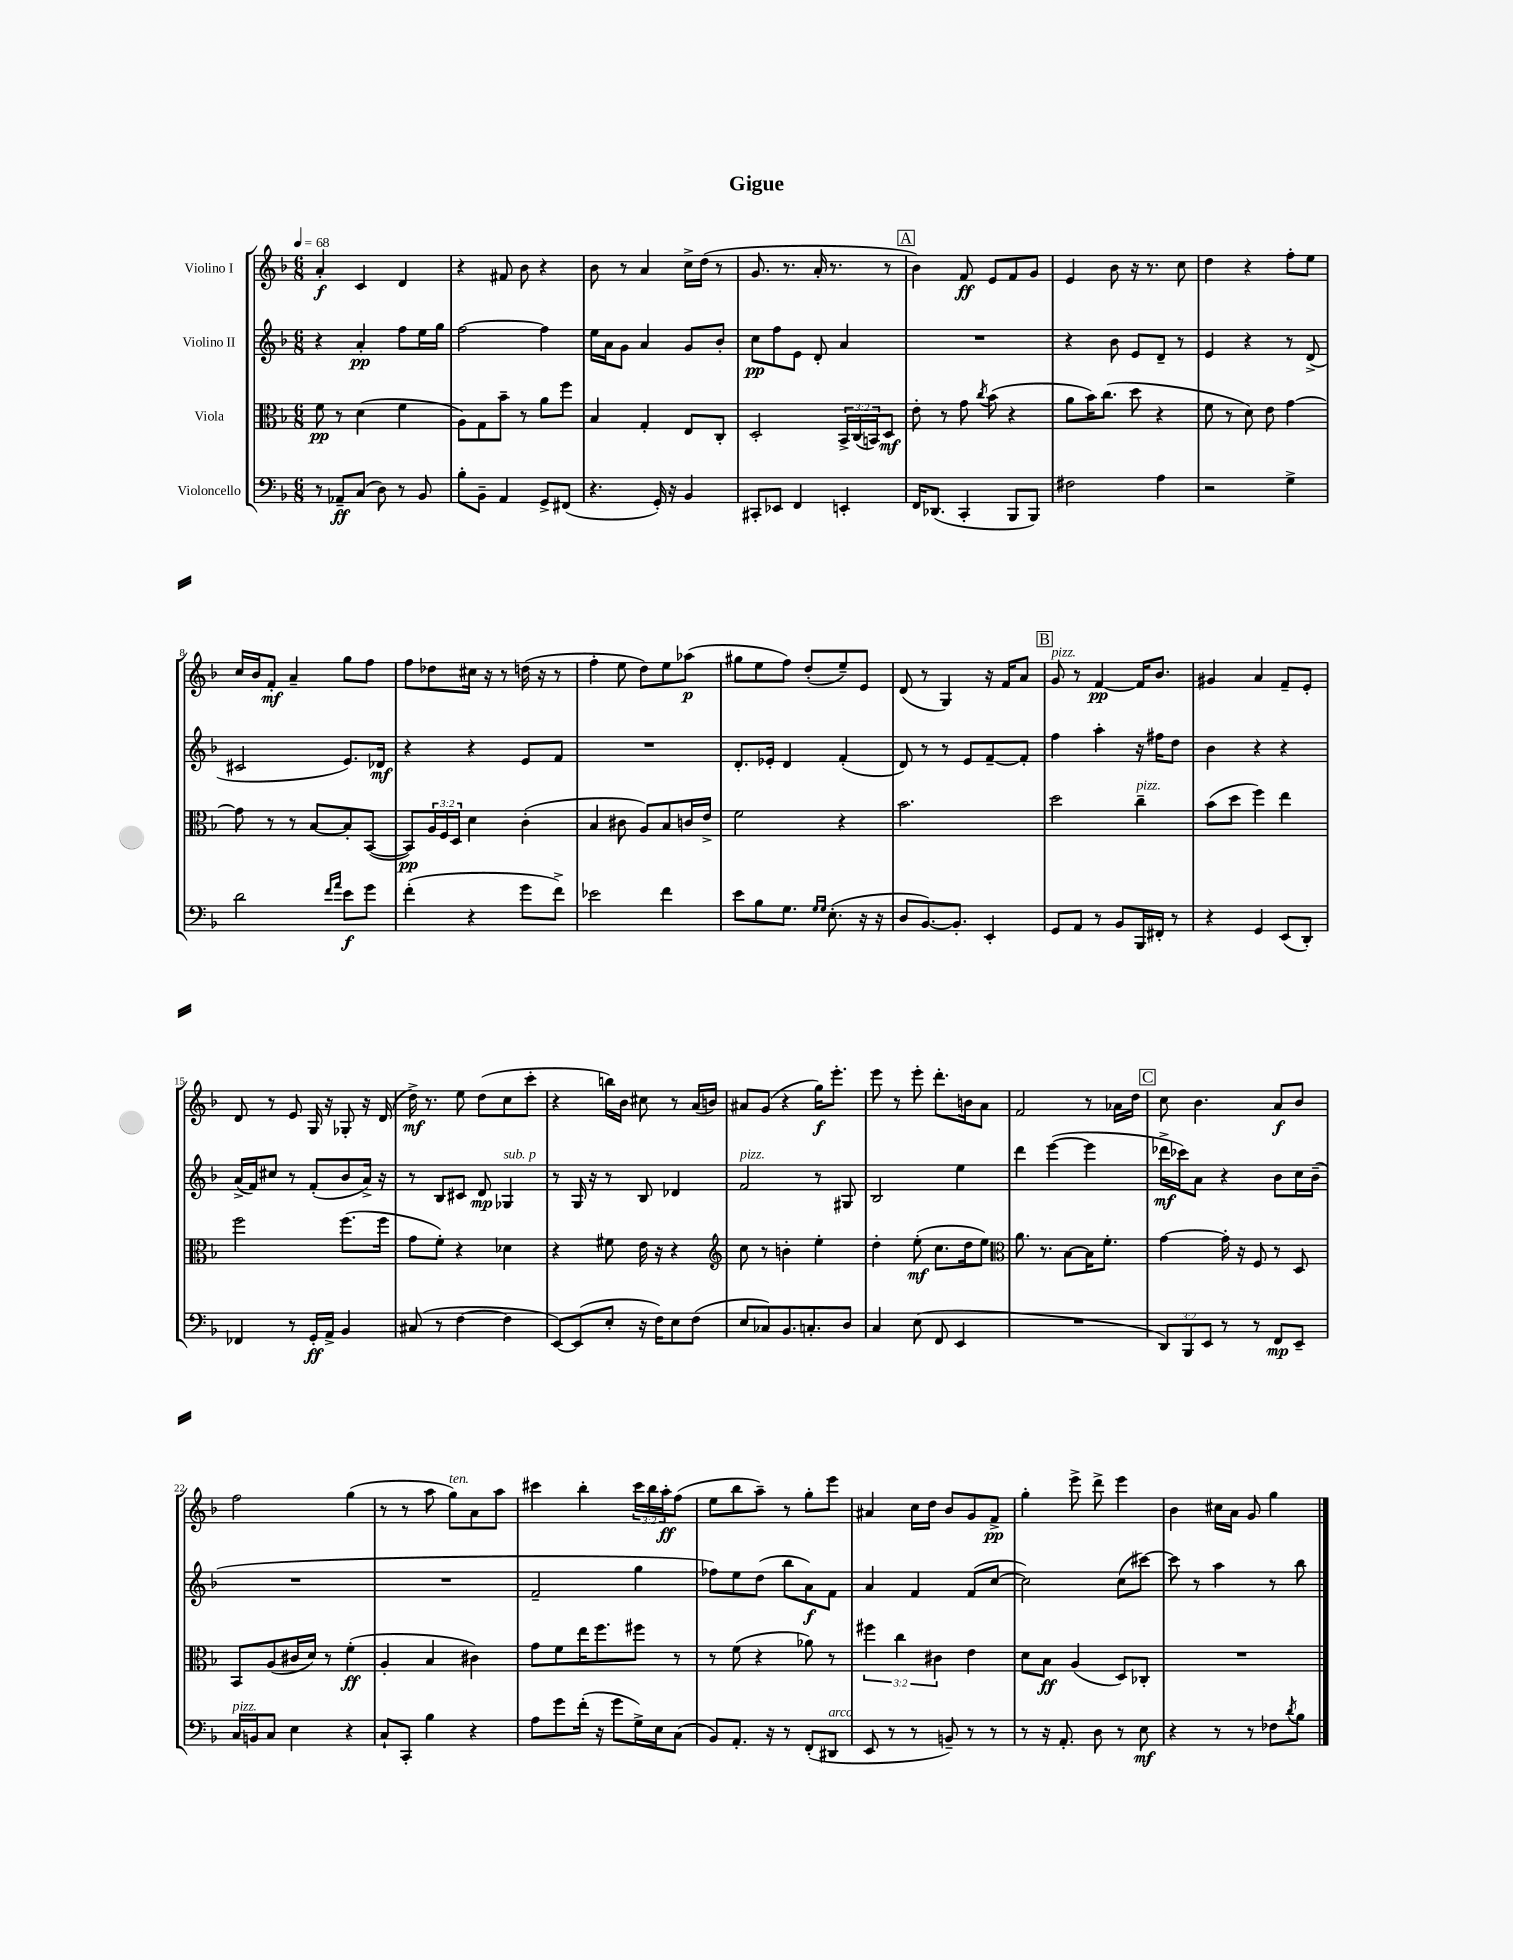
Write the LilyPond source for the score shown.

\header { title = "Gigue" }
<<
\new StaffGroup <<
\new Staff = "s0" \with { instrumentName = "Violino I" } {
    \clef treble \key f \major \numericTimeSignature \time 6/8 \override Staff.TupletNumber.text = #tuplet-number::calc-fraction-text \tempo 4 = 68
    a'4-.\f c'4 d'4 |
    r4 fis'8 bes'8 r4 |
    bes'8 r8 a'4 c''16-> d''16( r8 |
    g'8. r8. a'16-. r8. r8 |
    \mark \markup { \box "A" } bes'4) f'8\ff e'8 f'8 g'8 |
    e'4 bes'8 r16 r8. c''8 |
    d''4 r4 f''8-. e''8 |
    c''16 bes'16 f'8-.\mf a'4-- g''8 f''8 |
    f''8 des''8 cis''16 r16 r8 d''16( r16 r8 |
    f''4-. e''8 d''8) e''8 aes''8\p( |
    gis''8 e''8 f''8) d''8-.( e''8--) e'8 |
    d'8( r8 g4) r16 f'16 a'8 |
    \mark \markup { \box "B" } g'8^\markup { \italic "pizz." } r8 f'4~\pp f'16 bes'8. |
    gis'4 a'4 f'8-- e'8-. |
    d'8 r8 e'8 g16 r16 ges8-. r16 d'16( |
    d''16->\mf) r8. e''8 d''8( c''8 c'''8-. |
    r4 b''16) bes'16 cis''8 r8 a'16( b'16) |
    ais'8 g'8( r4 g''16\f) e'''8.-. |
    e'''8 r8 e'''8-. d'''8.-. b'16 a'8 |
    f'2 r8 aes'16 d''16 |
    \mark \markup { \box "C" } c''8 bes'4. a'8\f bes'8 |
    f''2 g''4( |
    r8 r8 a''8 g''8^\markup { \italic "ten." }) a'8 a''8 |
    cis'''4 bes''4-. \tuplet 3/2 { cis'''16 bes''16 a''16-.\ff } f''8( |
    e''8 bes''8 a''8--) r8 g''8-. e'''8 |
    ais'4 c''16 d''16 bes'8 g'8 f'8->\pp |
    g''4-. e'''8-> d'''8-> e'''4 |
    bes'4 cis''16 a'16 g'8 g''4 \bar "|." |
}
\new Staff = "s1" \with { instrumentName = "Violino II" } {
    \clef treble \key f \major \numericTimeSignature \time 6/8
    r4 a'4-.\pp f''8 e''16 g''16 |
    f''2~ f''4 |
    e''16 a'16 g'8 a'4 g'8 bes'8-. |
    c''8\pp f''8 e'8 d'8-. a'4 |
    \mark \markup { \box "A" } R2. |
    r4 bes'8 e'8 d'8-- r8 |
    e'4 r4 r8 d'8->( |
    cis'2 e'8.) des'16\mf |
    r4 r4 e'8 f'8 |
    R2. |
    d'8.-. ees'16-. d'4 f'4-.( |
    d'8) r8 r8 e'8 f'8~-- f'8-. |
    \mark \markup { \box "B" } f''4 a''4-. r16 fis''16 d''8 |
    bes'4 r4 r4 |
    a'16->( f'16) cis''8 r8 f'8-.( bes'8 a'16->) r16 |
    r8 bes8 cis'8 d'8\mp ges4^\markup { \italic "sub. p" } |
    r8 g16 r16 r8 bes8 des'4 |
    f'2^\markup { \italic "pizz." } r8 gis8 |
    bes2 e''4 |
    d'''4 e'''4~( e'''4 |
    \mark \markup { \box "C" } des'''16->\mf ces'''16) a'8 r4 bes'8 c''16 bes'16--( |
    R2. |
    R2. |
    f'2-- g''4 |
    fes''8) e''8 d''8( bes''8 a'8\f) f'8 |
    a'4 f'4 f'8( c''8~ |
    c''2) c''8( cis'''8~) |
    cis'''8 r8 a''4 r8 bes''8 \bar "|." |
}
\new Staff = "s2" \with { instrumentName = "Viola" } {
    \clef alto \key f \major \numericTimeSignature \time 6/8 \override Staff.TupletNumber.text = #tuplet-number::calc-fraction-text
    f'8\pp r8 d'4( f'4 |
    a8) g8 bes'8-- r8 a'8 f''8 |
    bes4 g4-. e8 c8-. |
    d2-. \tuplet 3/2 { bes,16-> c16( b,16) } d8\mf |
    \mark \markup { \box "A" } e'8-. r8 g'8 \acciaccatura { c''8 } bes'8( r4 |
    a'8 bes'16) c''8.( d''8 r4 |
    f'8 r8 d'8) e'8 g'4~ |
    g'8 r8 r8 bes8~ bes8-. bes,8~( |
    bes,8\pp) \tuplet 3/2 { a16 f16 d16 } d'4 c'4-.( |
    bes4 cis'8 a8) bes8 c'16 e'16-> |
    f'2 r4 |
    bes'2. |
    \mark \markup { \box "B" } d''2 c''4--^\markup { \italic "pizz." } |
    bes'8( d''8 f''4) e''4 |
    f''2 f''8.( f''16 |
    g'8 f'8-.) r4 des'4 |
    r4 fis'8 e'16 r16 r4 |
    \clef treble c''8 r8 b'4-. e''4-. |
    d''4-. e''8-.\mf( c''8. d''16 e''8) |
    \clef alto a'8. r8. bes8~ bes16 f'8.-. |
    \mark \markup { \box "C" } g'4~ g'16-. r16 f8 r8 d8 |
    bes,8 a8( cis'16 d'16) r8 f'4-.\ff( |
    a4-. bes4 cis'4) |
    g'8 f'8 e''16 f''8. fis''8 r8 |
    r8 f'8( r4 aes'8) r8 |
    \tuplet 3/2 { fis''4 c''4 cis'4 } e'4 |
    d'8 bes8\ff a4( d8) ces8-. |
    R2. \bar "|." |
}
\new Staff = "s3" \with { instrumentName = "Violoncello" } {
    \clef bass \key f \major \numericTimeSignature \time 6/8 \override Staff.TupletNumber.text = #tuplet-number::calc-fraction-text
    r8 aes,8--\ff c8( d8) r8 bes,8 |
    bes8-. bes,8-- a,4 g,8-> fis,8( |
    r4. g,16-.) r16 bes,4 |
    cis,8-. ees,8 f,4 e,4-. |
    \mark \markup { \box "A" } f,16 des,8.( c,4-. bes,,8 bes,,8) |
    fis2 a4 |
    r2 g4-> |
    d'2 \grace { f'16 a'16 } e'8\f g'8 |
    f'4-.( r4 g'8 f'8->) |
    ees'2 f'4 |
    e'8 bes8 g8. \grace { g16 g16 } e8.-.( r16 r16 |
    d8 bes,8.~) bes,8.-. e,4-. |
    \mark \markup { \box "B" } g,8 a,8 r8 bes,8 bes,,16 fis,16-. r8 |
    r4 g,4 e,8( d,8-.) |
    fes,4 r8 g,16-.\ff a,16-> bes,4 |
    cis8( r8 f4~ f4 |
    e,8~) e,8( e8-. r16 f16) e8 f8( |
    e8 ces8) bes,8. c8.-. d8 |
    c4 e8( f,8 e,4 |
    R2. |
    \mark \markup { \box "C" } \tuplet 3/2 { d,8) bes,,8 e,8 } r8 r8 f,8\mp e,8-- |
    c16^\markup { \italic "pizz." } b,16 c8 e4 r4 |
    c8-! c,8-. bes4 r4 |
    a8 g'8 f'16-.( r16 g'8 g16->) e16 c8( |
    bes,8) a,8.-. r16 r8 f,8-.( dis,8^\markup { \italic "arco" } |
    e,8 r8 r8 b,8--) r8 r8 |
    r8 r16 a,8.-. d8 r8 e8\mf |
    r4 r8 r8 fes8 \acciaccatura { d'8 } bes8 \bar "|." |
}
>>
>>
